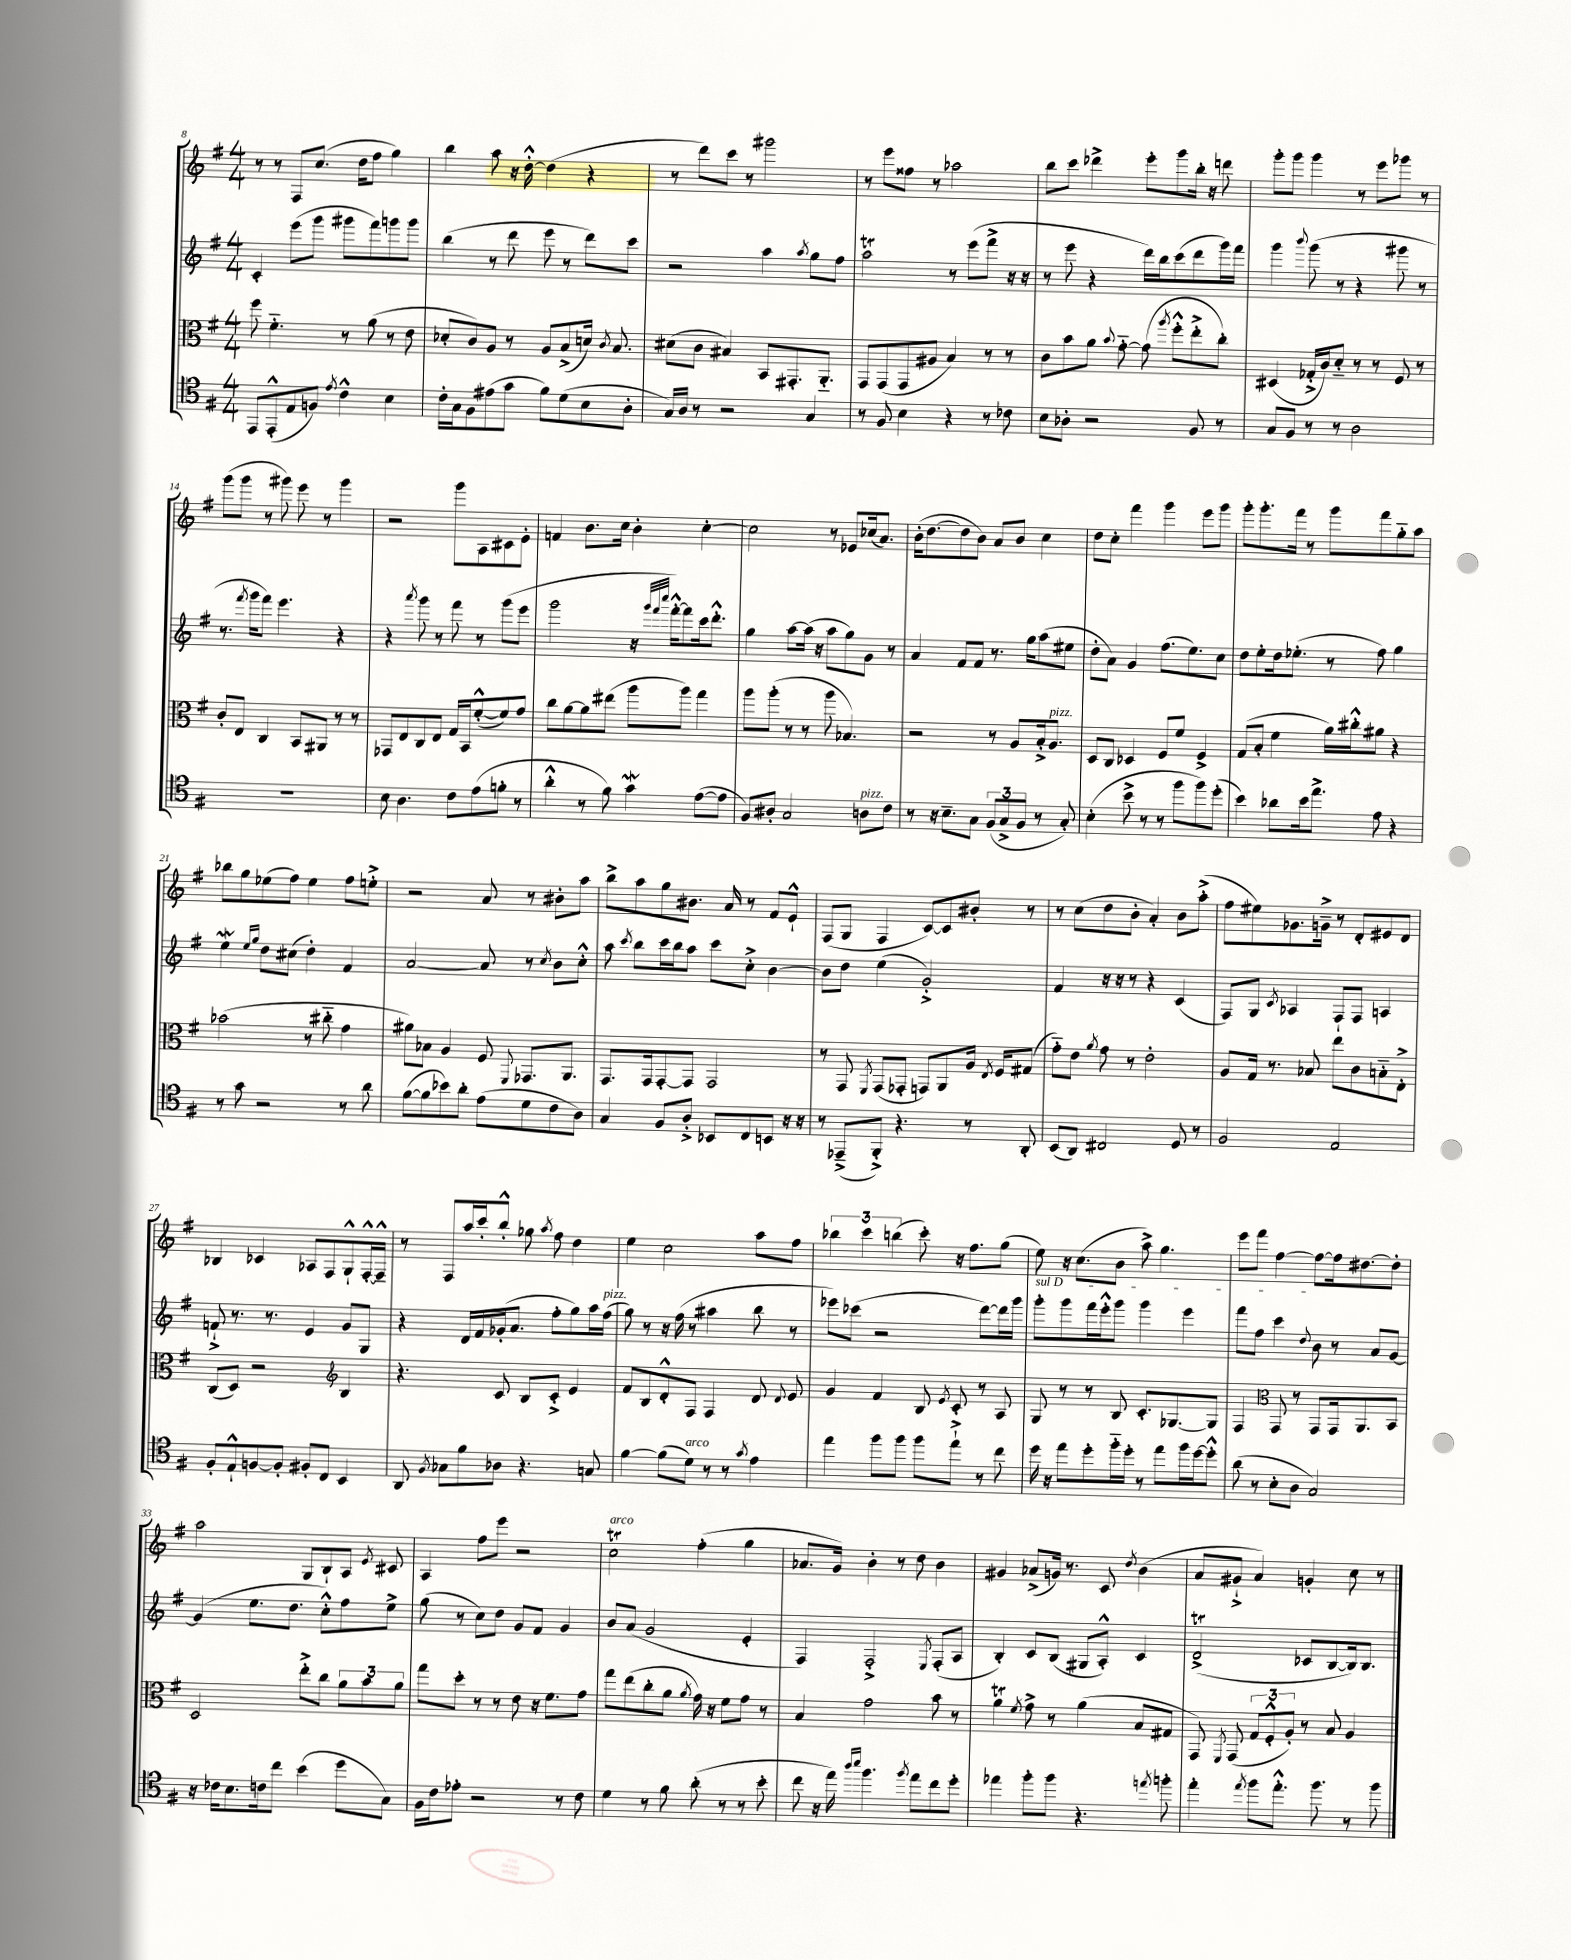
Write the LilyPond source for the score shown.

<<
\new StaffGroup <<
\new Staff = "s0" {
    \clef treble \key g \major \numericTimeSignature \time 4/4
    \autoBeamOff r8 r8 fis8[ c''8.]( d''16[ fis''8] g''4) |
    b''4 a''8 r16 d''16~-.-^ d''4( r4 |
    r8 d'''8[) c'''8] r8 gis'''2 |
    r8 e'''8[ fisis''8] r8 aes''2 |
    b''8[ c'''8] des'''4-> e'''8[-. g'''8 b''16]-. r16 d'''8 |
    g'''8[-. g'''8] g'''4 r8 e'''8[ ges'''8] r8 |
    g'''8[( g'''8] r8 gis'''8) e'''8 r8 gis'''4 |
    r2 g'''8[ a8 cis'8 e'8]-. |
    f'4 b'8.[ c''16] b'4-. c''4~-. |
    c''2 r8 ees'8[ ces''16( a'8.]) |
    b'16[-.( d''8.~ d''8 b'8]) a'8[ b'8] c''4 |
    d''8[ c''8]-. fis'''4 g'''4 e'''8[ g'''8] |
    g'''8[-. g'''8.-. fis'''16] r8 g'''8[ fis'''8 g''8-_ a''8] |
    bes''8[ g''8 ees''8( fis''8]) ees''4 fis''8[ e''8]-.-> |
    r2 a'8 r8 bis'8[-. a''8] |
    b''8[-> a''8 g''8 bis'8.] a'16 r8 fis'8[ e'8]-!-^ |
    fis8[( g8] fis4 c'8[~) c'8 bis'8]-. r8 |
    r8 c''8[( d''8 b'8]-. a'4-.) b'8[ a''8]-.->( |
    fis''8[ eis''8) ges'8. g'16]---> r8 d'8[-. eis'8 d'8] |
    bes4 ces'4 aes8[ fis8 g8-!-^ fis16~-.-^ fis16]---^ |
    r8 fis8[ a''16 c'''16-. b''8]-.-^ ges''8 \acciaccatura { a''8 } fis''8 d''4 |
    e''4 c''2 a''8[ fis''8] |
    \tuplet 3/2 { bes''4 c'''4 b''4( } c'''8-.) r16 fis''8.[ g''8]( |
    e''8) r16 c''8.[( b'8] a''8->) g''4. |
    e'''8[ fis'''8] fis''4~ fis''8[~ fis''16 dis''8.~ dis''8]-. |
    a''2 g8[ b8-! a8] \acciaccatura { e'8 } cis'8 |
    a4 fis''8[ e'''8] r2 |
    c''2\trill^\markup { \italic "arco" } fis''4-.( g''4 |
    aes'8.[ g'16]) b'4-. r8 d''8 b'4 |
    gis'4 aes'8[->( g'16]) r8. c'8 \acciaccatura { d''8 } b'4( |
    a'8[ gis'8]-!-> a'4) g'4-. c''8 r8 \bar "|." |
}
\new Staff = "s1" {
    \clef treble \key g \major \numericTimeSignature \time 4/4
    \autoBeamOff c'4-. e'''8[( g'''8] gis'''8[ fis'''8) g'''8 g'''8] |
    b''4( r8 d'''8 e'''8 r8 d'''8[) c'''8] |
    r2 a''4 \acciaccatura { a''8 } g''8[ fis''8] |
    a''2\trill r8 e'''8[( fis'''8]-> r16 r16 |
    r8 e'''8 r4 d'''16[) b''16 c'''8( d'''8 g'''16) fis'''16] |
    g'''4 \appoggiatura { b'''8 } g'''8( r8 r4 gis'''8 r8 |
    r8. \acciaccatura { fis'''8 } g'''16[ fis'''8]) e'''4. r4 |
    r4 \acciaccatura { a'''8 } g'''8 r8 fis'''8 r8 g'''8[( e'''8] |
    g'''2 r16 \grace { g'''32[ fis'''32 c''''32] } fis'''16[~-.-^) fis'''8 c'''16 d'''8.]-.-^ |
    g''4 a''8[~ a''16]( r16 a''8[ g''8) g'8] r8 |
    a'4 fis'8[ fis'8] r8. g''16[ a''8( eis''8] |
    d''8[-. a'8]) g'4 fis''8.[( e''8.) c''8] |
    d''8[ e''8-. d''16 ees''8.]-.( r8 fis''8) g''4 |
    e''4\mordent \grace { e''16[ g''16] } d''8[ cis''8]( d''4-.) fis'4 |
    a'2~ a'8 r8 \acciaccatura { c''8 } b'8[ c''8]-.-^ |
    a''8 \acciaccatura { c'''8 } b''8[ c'''16 b''16 a''8] c'''8[ c''8]-.-> b'4~ |
    b'8[ d''8] e''4( g'2-.->) |
    fis'4 r16 r16 r8 r4 c'4( |
    fis8[) g8] \acciaccatura { c'8 } aes4 fis8[-! fis8] a4 |
    f'8-!-> r8. r8. e'4 g'8[ g8] |
    r4 d'16[ fis'16 ges'16-.( a'8.] fis''8[-. g''8) a''16 fis''16]^\markup { \italic "pizz." }( |
    g''8) r8 r16 fis''16( r8 ais''4 b''8 r8 |
    ees'''8[) ces'''8]( r2 d'''8[~) d'''16 g'''16] |
    \once \override TextSpanner.bound-details.left.text = \markup { \italic "sul D" } g'''8[-.\startTextSpan g'''8 fis'''16 e'''16-.-^ g'''8] g'''4 e'''4 |
    fis'''8[ fis''8] c'''4 \appoggiatura { d''8 } b'8\stopTextSpan r8 a'8[ g'8]~ |
    g'4( e''8.[ d''8.] c''8[-.-^) fis''8 e''8]-> |
    g''8( r8 c''8[) d''8] g'8[ fis'8] g'4 |
    b'8[ a'8]( g'2 e'4-. |
    fis4) fis2-.-> \acciaccatura { e8 } fis8[-.( a8] |
    b4-.) c'8[ b8]( gis8[ a8]-.-^) c'4 |
    d'2->\trill( ces'8[ b8~ b16) b8.] \bar "|." |
}
\new Staff = "s2" {
    \clef alto \key g \major \numericTimeSignature \time 4/4
    \autoBeamOff fis''8 fis'4.-_ r8 a'8( r8 e'8 |
    des'8[-. c'8) a8] r8 a8[ b8->( d'16]) \acciaccatura { c'8 } b8. |
    dis'8[( c'8] bis4) b,8[ gis,8.-. a,8.]-_ |
    g,8[ g,8( g,8 ais8] b4) r8 r8 |
    c'8[ b'8 a'8] \appoggiatura { b'8 } g'8~-_ g'8( \acciaccatura { a''8 } fis''8[-.-^ e''8-.-> c''8]-.) |
    dis4( ges16[-.-> c'16) d'8]-_ r8 r8 fis8 r8 |
    c'8[-. e8] c4 b,8[ ais,8] r8 r8 |
    ges,8[ e8 c8 e8] g16[ b,16 fis'8~-.-^( fis'8) g'8] |
    c''8[ a'8~ a'8 eis''8]( a''8[ a''8]) g''4 |
    a''8[ a''8]-.( r8 r8 a''8 bes4.) |
    r2 r8 a8[ b16-.-> a8.]^\markup { \italic "pizz." } |
    d8[ c8] des4 fis8[ fis'8] fis4-> |
    g8[( b8]-. fis'4 a'16[) cis''16-.-^ ais'8] r4 |
    bes'2( r8 cis''8-_ g'4 |
    ais'8[) bes8] a4 fis8 \appoggiatura { fis,8 } ges,8.[ a,8.] |
    g,8.[ g,16 g,8~-. g,8] g,2 |
    r8 g,8 \acciaccatura { fis,8 } g,8[( ges,8]-. g,8[) a,8 a16] \acciaccatura { e8 } fis16[ gis8]( |
    g'8[-_) e'8] \acciaccatura { a'8 } g'8 r8 e'2-. |
    a8[ g16] r8. bes8 e''8[ c'8 b8-_ e8]-.-> |
    c8[( d8]) r2 \clef treble b4 |
    r4. c'8 b8[ c'8]-.-> e'4 |
    fis'8[ b8 d'8-.-^ fis8] fis4 d'8 \appoggiatura { d'8 } e'8 |
    g'4 fis'4 b8 \acciaccatura { e'8 } c'8-. r8 a8 |
    g8 r8 r8 b8 c'8.[-. ges8.~ ges8] |
    fis4 \clef alto g,8 r8 g,8[ g,16 a,8. b,8] |
    d2 e''8[-.-> c''8] \tuplet 3/2 { a'8[ b'8 a'8] } |
    g''8[ d''8]-. r8 r8 e'8 r16 fis'8.[ g'8] |
    g''8[ e''8( c''8-. a'8] \acciaccatura { a'8 } g'16) r16 fis'8[ g'8] r8 |
    b4 g'2 b'8 r8 |
    a'4\trill \acciaccatura { fis'8 } g'8-> r8 a'4( b8[ gis8] |
    g,8) \acciaccatura { fis,8 } g,8( \tuplet 3/2 { g8[ fis8-.-^ a8]-.) } r8 b8 a4 \bar "|." |
}
\new Staff = "s3" {
    \clef tenor \key g \major \numericTimeSignature \time 4/4
    \autoBeamOff e,8[ e,8-.-^( e8 f8]) \acciaccatura { e'8 } c'4-^ b4 |
    c'16[-. g16 fis8 eis'8( g'8] fis'8[) d'8( b8 a8]-. |
    g16[) a16] r8 r2 g4 |
    r8 fis8 b4 r4 r8 ces'8 |
    b8[ aes8]-. r2 fis8 r8 |
    g8[ fis8] r8 r8 a2 |
    R1 |
    b8 a4. c'8[ e'8( f'8]-. r8 |
    a'4-.-^ r8 fis'8) g'4\mordent e'8[~( e'8] |
    fis8[) ais8]-. g2 a8[^\markup { \italic "pizz." } c'8] |
    r8 r16 b8.[-- g8] \tuplet 3/2 { fis8[( g8-> fis8] } r8 g8-.) |
    b4-.( b'8-> r8 r8 fis''8[ fis''8) d''8]-.( |
    b'4) aes'8[ b'16 e''8.]-> e'8 r4 |
    r8 g'8 r2 r8 a'8 |
    fis'8[~( fis'8 bes'8) a'8]-. e'8[( d'8 c'8 a8]) |
    g4 fis8[ a8]-.-> bes,8[ c8 b,8] r16 r16 |
    r8 ees,8[--->( fis,8]-.->) r4. r8 a,8-. |
    b,8[( a,8]) cis2 d8 r8 |
    fis2 e2 |
    fis8[-. e8-!-^ f8~ f8]-. fis8[-. c8] b,4 |
    a,8 \acciaccatura { fis8 } ges8[ fis'8 aes8] r4. g8 |
    fis'4~ fis'8[( d'8]^\markup { \italic "arco" }) r8 r8 \acciaccatura { g'8 } e'4 |
    e''4 fis''8[ fis''8] fis''8[ e''8]-!-> r8 c''8 |
    d''16 r16 e''8[ d''8-. fis''16-_ d''16]-. r8 e''8[ fis''16 d''16~ d''8]-.-^ |
    a'8( r8 b8[-. a8] g2) |
    r16 ces'16[ b8. c'16 c''8] b'4( d''8[ g8]) |
    fis16[ c'16 ees'8]-. r2 r8 c'8 |
    d'4 r8 fis'8 a'8-.( r8 r8 b'8-. |
    c''8 r16 e''16) \grace { a''16[ b''16] } fis''4. \acciaccatura { fis''8 } e''8[ c''8 d''8]-. |
    ees''4 fis''8[-. fis''8] r4. \acciaccatura { e''8 } f''8-. |
    e''4-. \acciaccatura { e''8 } fis''8[ e''8.]-.-^ fis''8. r8 fis''8 \bar "|." |
}
>>
>>
\layout { \context { \Score currentBarNumber = #8 } }
